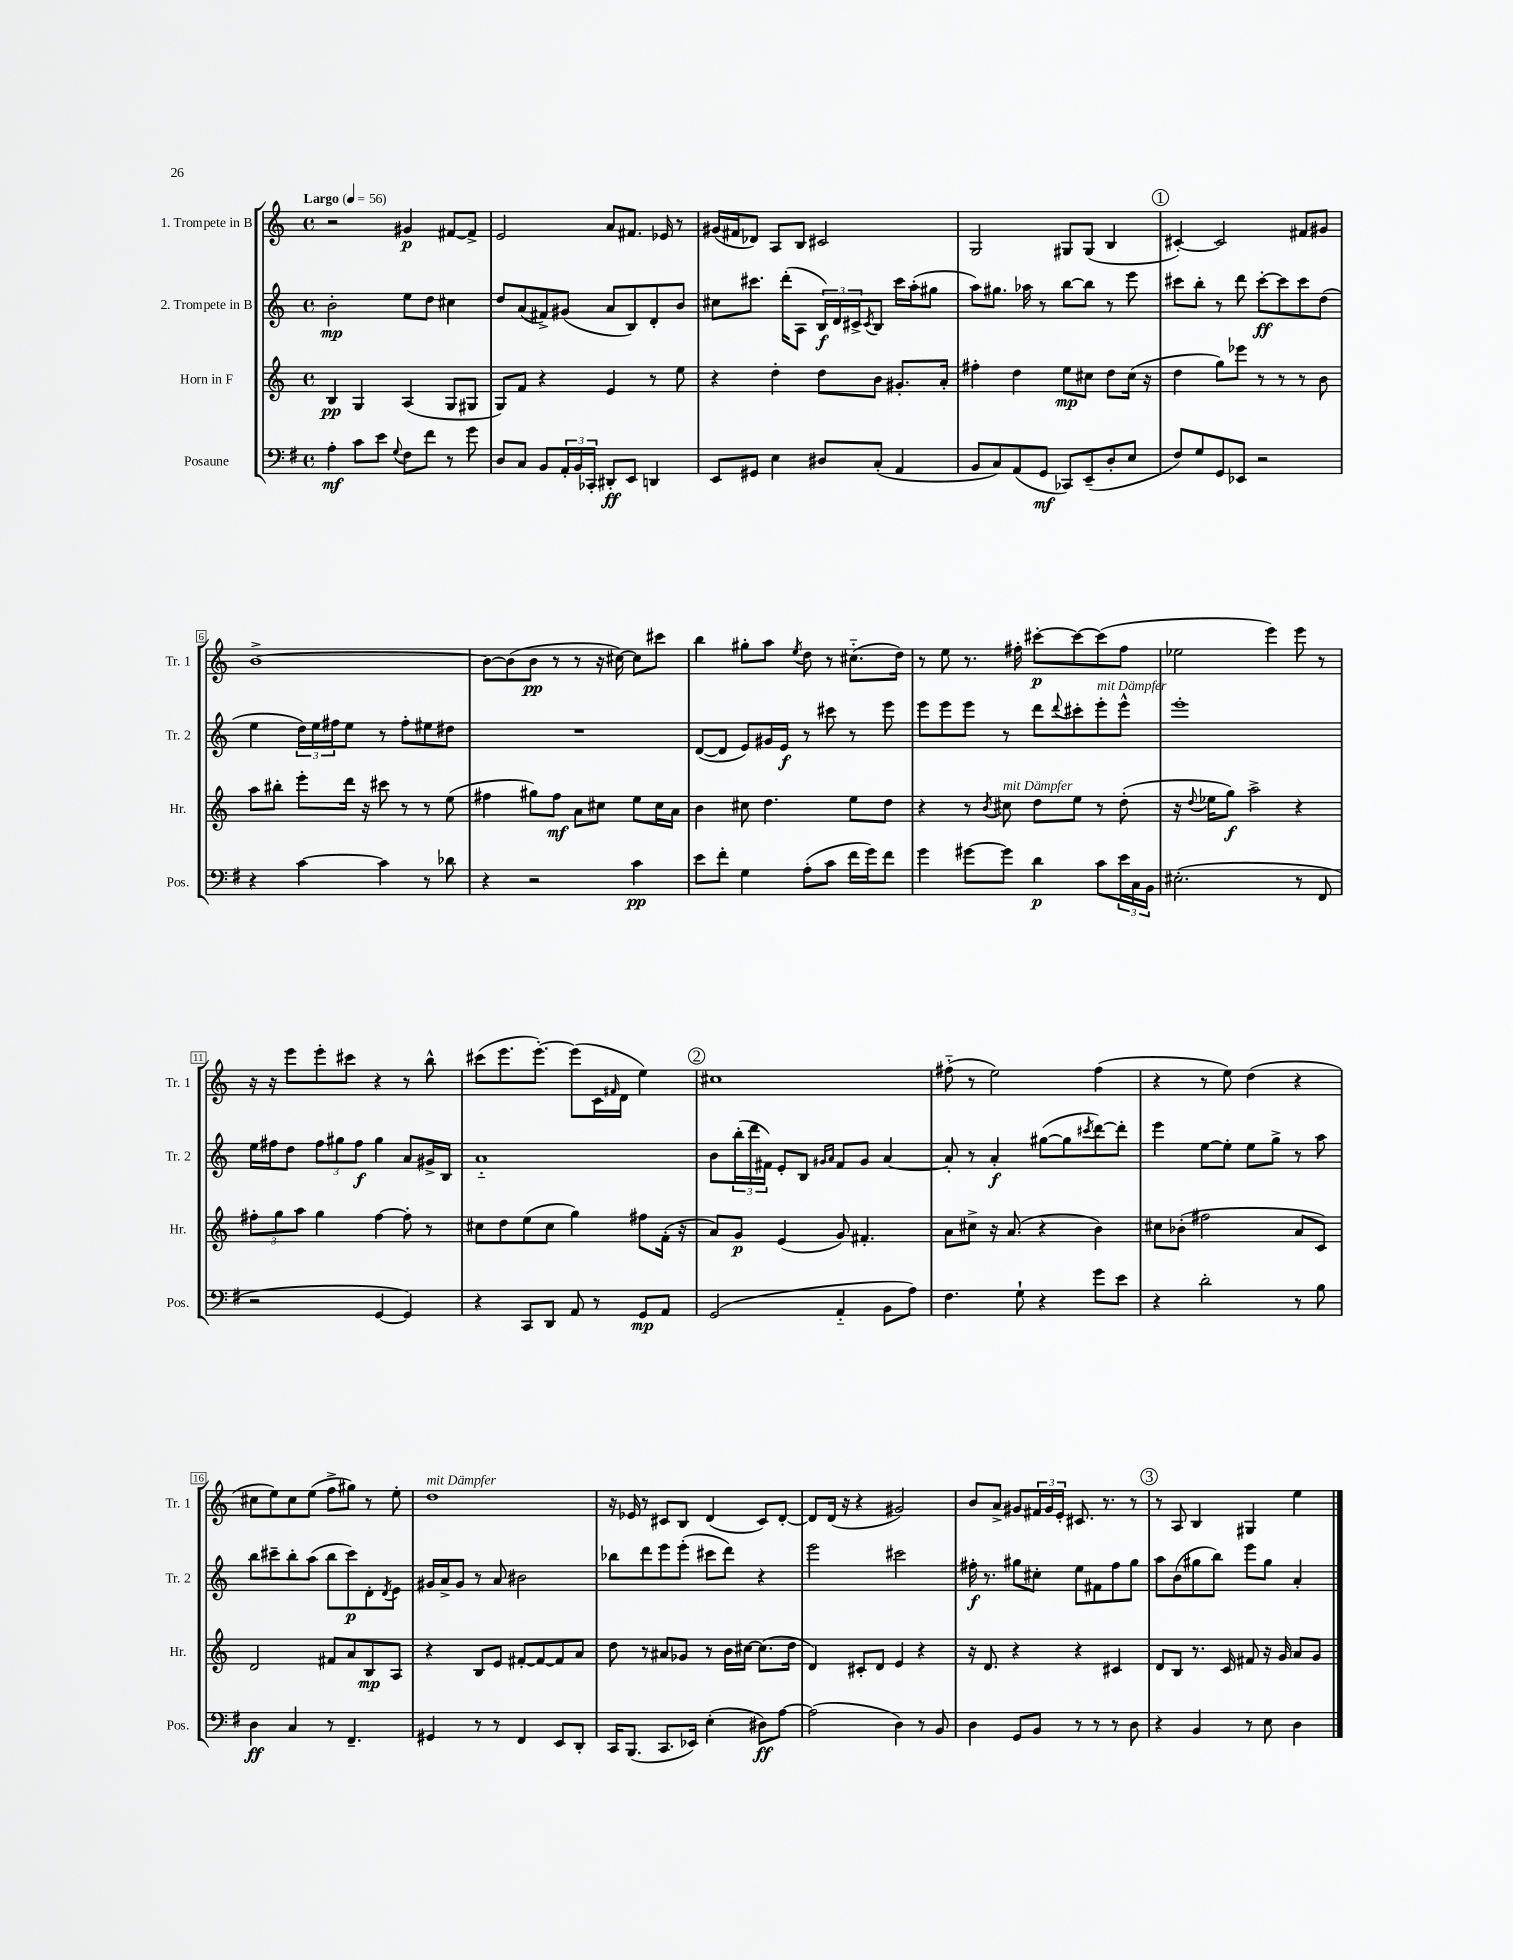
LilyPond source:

<<
\new StaffGroup <<
\new Staff = "s0" \with { instrumentName = "1. Trompete in B" shortInstrumentName = "Tr. 1" } {
    \clef treble \key c \major \defaultTimeSignature \time 4/4 \tempo "Largo" 4 = 56
    r2 gis'4\p fis'8~ fis'8-> |
    e'2 a'8 fis'8. ees'16 r8 |
    gis'16( fis'16 des'8) a8 b8 cis'2 |
    g2 gis8 gis8( b4 |
    \mark \markup { \circle "1" } cis'4~-.) cis'2 fis'8 gis'8 |
    b'1~-> |
    b'8~ b'8( b'8\pp r8 r8 r16 cis''16~) cis''8 cis'''8 |
    b''4 gis''8-. a''8 \acciaccatura { e''8 } d''8 r8 cis''8.-_( d''16) |
    r8 e''8 r8. fis''16-. cis'''8~-.\p cis'''8~ cis'''8( fis''8 |
    ees''2 e'''4) e'''8 r8 |
    r16 r16 e'''8 e'''8-. cis'''8 r4 r8 b''8-^ |
    cis'''8( e'''8. e'''8.~-.) e'''8( c'16 \grace { fis'16 } d'16 e''4) |
    \mark \markup { \circle "2" } cis''1 |
    fis''8-_( r8 e''2) fis''4( |
    r4 r8 e''8) d''4( r4 |
    cis''8 e''8) cis''8 e''8( f''8-> gis''8) r8 e''8-. |
    d''1^\markup { \italic "mit Dämpfer" } |
    r16 ees'16 r8 cis'8 b8 d'4( cis'8) d'8~-. |
    d'8 d'16( r16 r4 gis'2) |
    b'8 a'8-> gis'8 \tuplet 3/2 { fis'16 gis'16 e'16-. } cis'8. r8. r8 |
    \mark \markup { \circle "3" } r8 a8 b4 gis4 e''4 \bar "|." |
}
\new Staff = "s1" \with { instrumentName = "2. Trompete in B" shortInstrumentName = "Tr. 2" } {
    \clef treble \key c \major \defaultTimeSignature \time 4/4
    b'2-.\mp e''8 d''8 cis''4 |
    d''8 a'8( fis'8->) gis'8( a'8 b8) d'8-. b'8 |
    cis''8 cis'''8. d'''16-.( a8 \tuplet 3/2 { b16\f) d'16 cis'16-> } \acciaccatura { cis'8 } b8 cis'''16 a''16-.( gis''8 |
    a''8) gis''8. aes''16 r8 b''8~ b''8 r8 e'''8 |
    \mark \markup { \circle "1" } cis'''8 b''8-. r8 d'''8 cis'''8~-.\ff cis'''8 cis'''8 d''8( |
    e''4 \tuplet 3/2 { d''16) e''16 fis''16 } e''8 r8 fis''8-. eis''8 dis''8 |
    R1 |
    d'8~( d'8 e'8) gis'16 e'16\f r8 cis'''8 r8 e'''8 |
    e'''8 e'''8 e'''8 r8 d'''8 \appoggiatura { d'''8 } cis'''8-. e'''8-.^\markup { \italic "mit Dämpfer" } e'''8-^ |
    e'''1-. |
    e''16 fis''16 d''8 \tuplet 3/2 { fis''8 gis''8 fis''8\f } gis''4 a'8 gis'16-> b16 |
    a'1-_ |
    \mark \markup { \circle "2" } b'8 \tuplet 3/2 { b''16-.( d'''16 fis'16) } e'8-. b8 \grace { gis'16 a'16 } fis'8 gis'8 a'4~ |
    a'8-. r8 a'4-.\f gis''8~( gis''8 \acciaccatura { cis'''8 } d'''8~) d'''8-. |
    e'''4 e''8~ e''8-. e''8 g''8-> r8 a''8 |
    b''8 cis'''8-- b''8-. a''8( b''8 cis'''8\p) d'8-. \acciaccatura { d'8 } e'8 |
    gis'16 a'16-> gis'8 r8 a'8 bis'2 |
    bes''8 d'''8 e'''8 e'''8-.( cis'''8 d'''8) r4 |
    e'''2 cis'''2 |
    fis''16-.\f r8. gis''8 cis''8-. e''8 fis'8 fis''8 gis''8 |
    \mark \markup { \circle "3" } a''8 b'8( gis''8 b''8) e'''8 gis''8 a'4-. \bar "|." |
}
\new Staff = "s2" \with { instrumentName = "Horn in F" shortInstrumentName = "Hr." } {
    \clef treble \key c \major \defaultTimeSignature \time 4/4
    b4\pp g4 a4( g8 gis8 |
    g8) f'8 r4 e'4 r8 e''8 |
    r4 d''4-. d''8 b'8 gis'8.-. a'16-. |
    fis''4-. d''4 e''8\mp cis''8 d''8 cis''16( r16 |
    \mark \markup { \circle "1" } d''4 g''8) ees'''8 r8 r8 r8 b'8 |
    a''8 bis''8-. e'''8-. d'''16 r16 cis'''8 r8 r8 e''8( |
    fis''4 gis''8) fis''8\mf a'8 cis''8 e''8 cis''16 a'16 |
    b'4 cis''8 d''4. e''8 d''8 |
    r4 r8 \acciaccatura { b'8 } cis''8^\markup { \italic "mit Dämpfer" } d''8 e''8 r8 d''8-.( |
    r16 \appoggiatura { d''8 } ees''16 g''8\f) a''2-> r4 |
    \tuplet 3/2 { fis''8-. g''8 a''8 } g''4 fis''4~ fis''8-. r8 |
    cis''8 d''8 e''8( cis''8 g''4) fis''8 f'16-.( r16 |
    \mark \markup { \circle "2" } a'8) g'8\p e'4( g'8) fis'4.-. |
    a'8 cis''8-> r16 a'8.( r4 b'4) |
    cis''8 bes'8-.( fis''2 a'8 c'8) |
    d'2 fis'8 a'8 b8\mp a8 |
    r4 b8 e'8 fis'8~-. fis'8~ fis'8 a'8 |
    d''8 r8 ais'8 ges'8 r8 b'16 cis''16~ cis''8.( d''16 |
    d'4) cis'8-. d'8 e'4 r4 |
    r16 d'8. r4 r4 cis'4 |
    \mark \markup { \circle "3" } d'8 b8 r8. c'16 fis'8 r16 g'16 a'8 g'8 \bar "|." |
}
\new Staff = "s3" \with { instrumentName = "Posaune" shortInstrumentName = "Pos." } {
    \clef bass \key g \major \defaultTimeSignature \time 4/4
    a4-.\mf c'8 e'8 \appoggiatura { g8 } fis8 fis'8 r8 g'8 |
    d8 c8 b,8 \tuplet 3/2 { a,16-. b,16 ces,16-. } dis,8-.\ff e,8 d,4 |
    e,8 gis,8 e4 dis8 c8-.( a,4 |
    b,8 c8) a,8( g,8\mf ces,8) e,8--( d8-. e8 |
    \mark \markup { \circle "1" } fis8) g8 g,8 ees,8 r2 |
    r4 c'4~ c'4 r8 des'8 |
    r4 r2 c'4\pp |
    e'8 fis'8-. g4 a8-.( c'8 fis'16 g'16) fis'8 |
    g'4 gis'8~ gis'8 d'4\p c'8 \tuplet 3/2 { e'16 c16 b,16 } |
    eis2.-.( r8 fis,8 |
    r2 g,4~ g,4) |
    r4 c,8 d,8 a,8 r8 g,8\mp a,8 |
    \mark \markup { \circle "2" } g,2( a,4-_ b,8 a8) |
    fis4. g8-! r4 g'8 e'8 |
    r4 d'2-. r8 b8 |
    d4\ff c4 r8 fis,4.-- |
    gis,4 r8 r8 fis,4 e,8 d,8-. |
    c,16 b,,8.( c,8. ees,16) e4-.( dis8\ff) a8~ |
    a2( d4) r8 b,8 |
    d4 g,8 b,8 r8 r8 r8 d8 |
    \mark \markup { \circle "3" } r4 b,4 r8 e8 d4 \bar "|." |
}
>>
>>
\layout { \context { \Score \override BarNumber.stencil = #(make-stencil-boxer 0.1 0.3 ly:text-interface::print) } }
